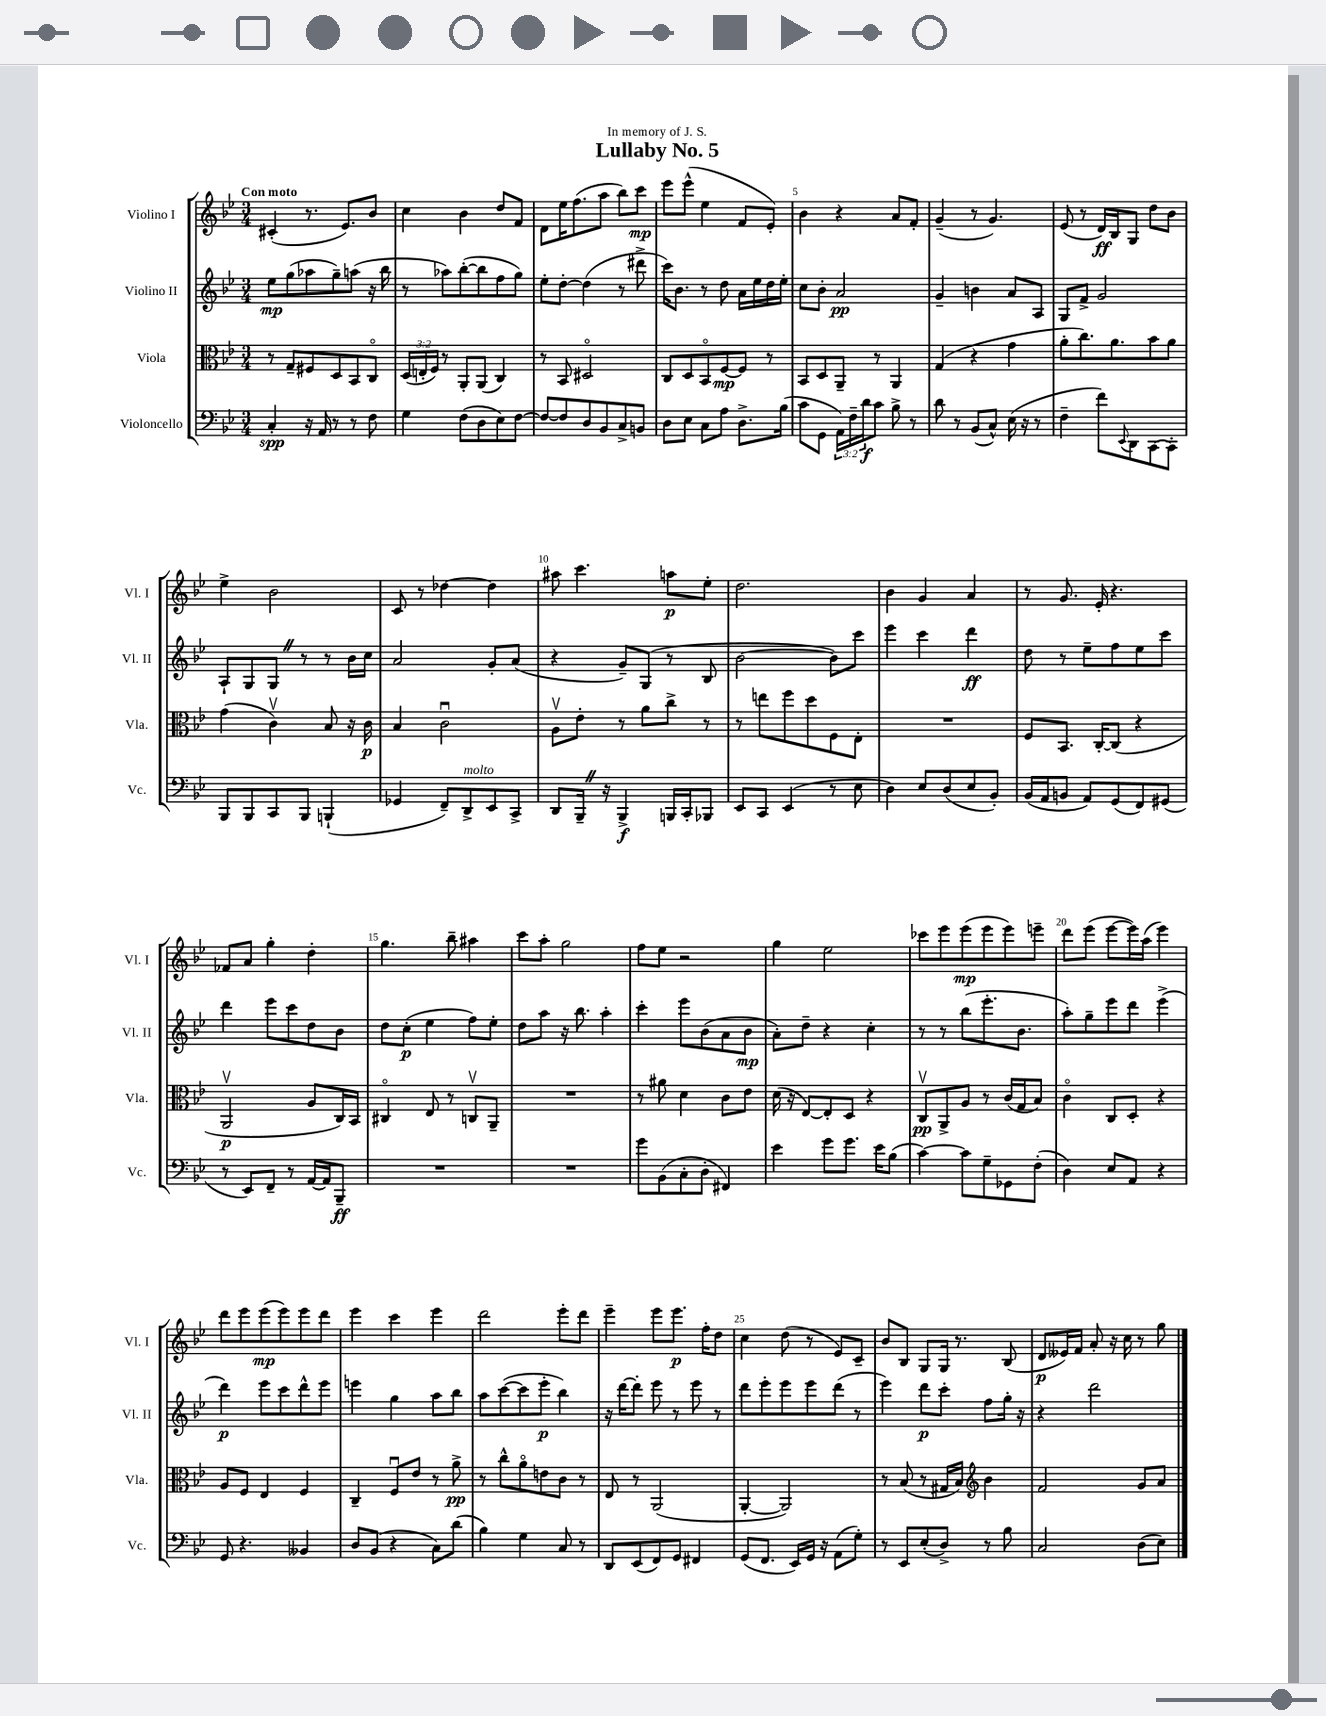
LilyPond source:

\header { title = "Lullaby No. 5" dedication = "In memory of J. S." }
<<
\new StaffGroup <<
\new Staff = "s0" \with { instrumentName = "Violino I" shortInstrumentName = "Vl. I" } {
    \clef treble \key bes \major \numericTimeSignature \time 3/4 \tempo "Con moto"
    cis'4-.( r8. ees'8.) bes'8 |
    c''4 bes'4 d''8 f'8 |
    d'8 ees''16 f''8.( a''8 bes''8) c'''8\mp |
    ees'''8 ees'''8-^( ees''4 f'8 ees'8-.) |
    bes'4 r4 a'8 f'8-. |
    g'4--( r8 g'4.) |
    ees'8( r8 d'16\ff) bes16 g8 d''8 bes'8 |
    ees''4-> bes'2 |
    c'8 r8 des''4~ des''4 |
    ais''8 c'''4. a''8\p ees''8-. |
    d''2. |
    bes'4 g'4 a'4 |
    r8 g'8. ees'16-. r4. |
    fes'8 a'8 g''4-. d''4-. |
    g''4. bes''8-- ais''4 |
    c'''8 a''8-. g''2 |
    f''8 ees''8 r2 |
    g''4 ees''2 |
    ces'''8 ees'''8 ees'''8\mp( ees'''8 ees'''8) e'''8-- |
    d'''8 ees'''8( ees'''8~ ees'''16) a''16( ees'''4) |
    d'''8 ees'''8 ees'''8\mp( ees'''8) ees'''8 d'''8 |
    ees'''4 c'''4 ees'''4 |
    d'''2 ees'''8-. d'''8 |
    ees'''4-- ees'''8 ees'''8.\p f''16-. d''8 |
    c''4 d''8( r8 ees'8) c'8-- |
    bes'8 bes8 g8 g16 r8. bes8( |
    d'8\p eeses'16) f'16 a'8-. r16 c''16 r8 g''8 \bar "|." |
}
\new Staff = "s1" \with { instrumentName = "Violino II" shortInstrumentName = "Vl. II" } {
    \clef treble \key bes \major \numericTimeSignature \time 3/4
    ees''8\mp g''8( aes''8 g''8--) a''8( r16 bes''16 |
    r8 aes''8) bes''8~-.( bes''8 f''8 g''8) |
    ees''8-. d''8~-. d''4( r8 dis'''8-> |
    c'''16) bes'8. r8 d''8 a'16 ees''16 d''16 ees''16-. |
    c''8 bes'8-. a'2\pp |
    g'4-- b'4 a'8 a8 |
    g8 f'8-> g'2 |
    a8-! g8 g8 \once \override BreathingSign.text = \markup { \musicglyph "scripts.caesura.straight" } \breathe r8 r8 bes'16 c''16 |
    a'2 g'8-. a'8( |
    r4 g'8--) g8( r8 bes8 |
    bes'2~ bes'8) c'''8 |
    ees'''4 c'''4 d'''4\ff |
    d''8 r8 ees''8-- f''8 ees''8 c'''8 |
    d'''4 ees'''8 c'''8 d''8 bes'8 |
    d''8 c''8-.\p( ees''4 f''8) ees''8-. |
    d''8 a''8 r16 bes''8. a''4-. |
    c'''4-. ees'''8 bes'8( a'8 bes'8\mp |
    a'8-.) d''8-- r4 c''4-. |
    r8 r8 bes''8( ees'''8.-. bes'8. |
    a''8-.) g''8-- ees'''8 d'''8 ees'''4->( |
    d'''4\p) ees'''8 c'''8 d'''8-^ ees'''8 |
    e'''4 g''4 a''8 bes''8 |
    a''8 c'''8~( c'''8 ees'''8-.\p bes''4) |
    r16 d'''16~ d'''8-. ees'''8 r8 ees'''8 r8 |
    d'''8 ees'''8-. ees'''8 ees'''8 d'''8( r8 |
    ees'''4) d'''8\p c'''8-. f''8 g''16-. r16 |
    r4 d'''2 \bar "|." |
}
\new Staff = "s2" \with { instrumentName = "Viola" shortInstrumentName = "Vla." } {
    \clef alto \key bes \major \numericTimeSignature \time 3/4 \override Staff.TupletNumber.text = #tuplet-number::calc-fraction-text
    r8 g8-- fis8 d8 bes,8 c8\flageolet |
    \tuplet 3/2 { d16( e16-. f16) } r8 a,8-. a,8( c4) |
    r8 bes,8 dis2\flageolet |
    c8 d8 bes,8\flageolet f8~\mp f8 r8 |
    bes,8 d8 a,8-- r8 a,4 |
    g4( r4 g'4 |
    a'8-. c''8.) a'8. bes'8 a'8 |
    g'4( c'4\upbow) bes8 r16 c'16\p |
    bes4 c'2\downbow |
    a8\upbow ees'8-. r8 a'8 c''8-> r8 |
    r8 e''8 f''8 d''8 f8 ees8-. |
    R2. |
    f8 bes,8. c16~-. c8( r4 |
    a,2\upbow\p a8 c16) bes,16 |
    cis4\flageolet ees8 r8 c8\upbow a,8-- |
    R2. |
    r8 ais'8 d'4 c'8 ees'8 |
    d'16( r16 ees8~) ees8-. d8 r4 |
    c8\upbow\pp a,8-> a8 r8 c'16( g16 bes8) |
    c'4\flageolet c8 d8-. r4 |
    a8 f8 ees4 f4 |
    c4-- f8\downbow ees'8 r8 a'8->\pp |
    r8 c''8-^ a'8\flageolet e'8 c'8 r8 |
    ees8 r8 a,2( |
    a,4~-. a,2) |
    r8 bes8( r8 gis16 bes16) \clef treble bes'4 |
    f'2 g'8 a'8 \bar "|." |
}
\new Staff = "s3" \with { instrumentName = "Violoncello" shortInstrumentName = "Vc." } {
    \clef bass \key bes \major \numericTimeSignature \time 3/4 \override Staff.TupletNumber.text = #tuplet-number::calc-fraction-text
    c4-.\spp r16 a,16 r8 r8 f8 |
    g4 f8( d8 ees8) f8~ |
    f8~ f8 d8 bes,8 c8-> b,8 |
    d8 ees8 c8 a8 d8.-> bes16( |
    c'8 g,8 \tuplet 3/2 { a,16) f16-- d'16\f } c'8 bes8-> r8 |
    d'8 r8 bes,8( c8-^) ees16( r16 r8 |
    f4-- f'8) \appoggiatura { ees,8 } d,8 c,8~ c,8-. |
    bes,,8 bes,,8 c,8 bes,,8 b,,4-!( |
    ges,4 f,8--) d,8->^\markup { \italic "molto" } ees,8 c,8-> |
    d,8 bes,,16-- \once \override BreathingSign.text = \markup { \musicglyph "scripts.caesura.straight" } \breathe r16 bes,,4->\f b,,16 c,16-. bes,,8 |
    ees,8 c,8 ees,4( r8 ees8 |
    d4) ees8 d8( ees8 bes,8-.) |
    bes,16( a,16 b,8 a,8) g,8( f,8) gis,8( |
    r8 ees,8) f,8-- r8 a,16~ a,16 bes,,8--\ff |
    R2. |
    R2. |
    g'8 bes,8( c8-. d8-. fis,4) |
    ees'4 g'8 g'8. ees'16 bes8( |
    c'4~) c'8 g8-- ges,8 f8-.( |
    d4) ees8 a,8 r4 |
    g,8 r4. beses,4 |
    d8 bes,8( r4 c8) d'8( |
    bes4) g4 c8 r8 |
    d,8 ees,8( f,8) g,8 fis,4 |
    g,8( f,8. ees,16) g,16 r16 a,8( g8-.) |
    r8 ees,8 ees8-.( d8->) r8 bes8 |
    c2 d8( ees8) \bar "|." |
}
>>
>>
\layout { \context { \Score \override BarNumber.break-visibility = ##(#f #t #t) barNumberVisibility = #(every-nth-bar-number-visible 5) } }
